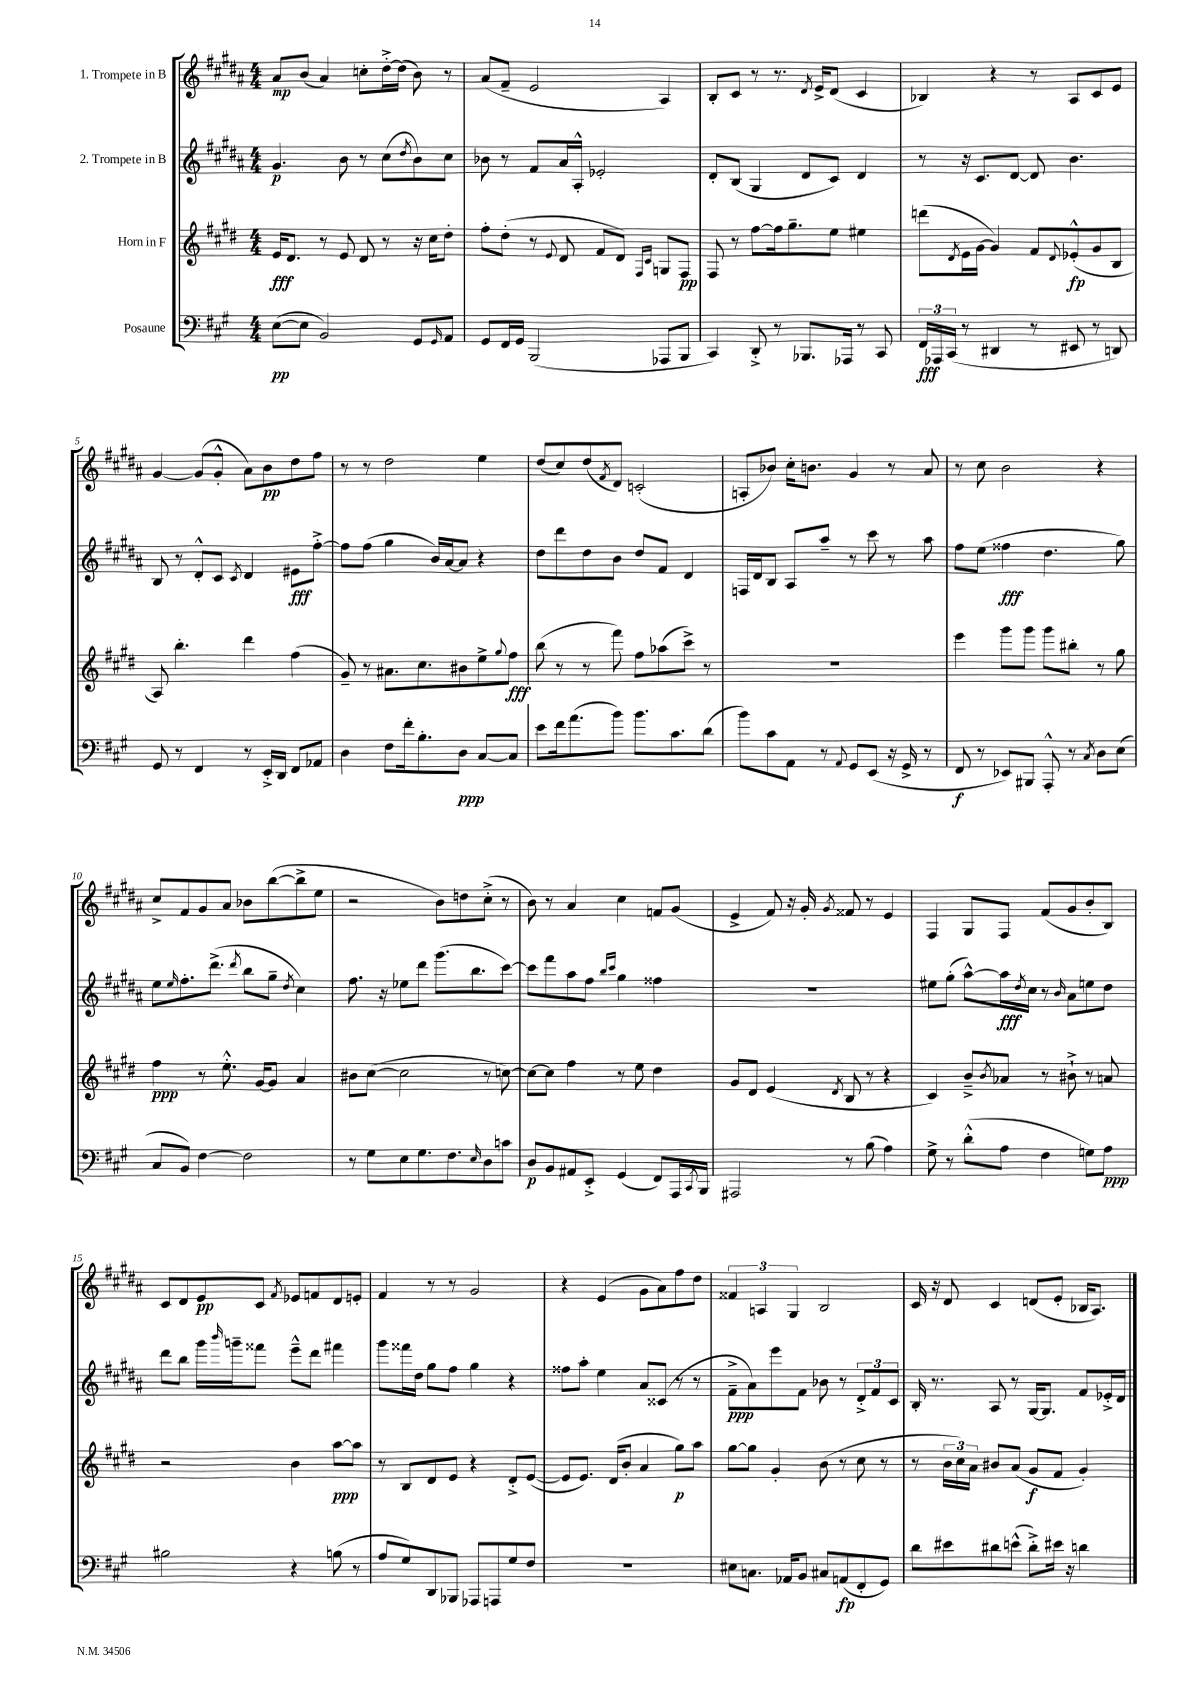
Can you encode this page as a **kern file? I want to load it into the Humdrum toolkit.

**kern	**kern	**kern	**kern
*staff4	*staff3	*staff2	*staff1
*clefF4	*clefG2	*clefG2	*clefG2
*k[f#c#g#]	*k[f#c#g#d#]	*k[f#c#g#d#a#]	*k[f#c#g#d#a#]
*M4/4	*M4/4	*M4/4	*M4/4
([8E\L	16e/LK	4.g#/	8a#/L
.	8.d#/J	.	.
8E\]J	.	.	(8b/J
2BB/)	8r	.	4a#/)
.	8e/	8b\	.
.	8d#/	8r	8cc'\L
.	8r	(8cc#\L	[16dd#'^\L
.	.	.	(16dd#\]JJ
.	.	8qdd#/	.
8GG#/L	16r	8b\)	8b\)
.	16cc#\LK	.	.
16qqGG#/	.	.	.
8AA/J	8dd#'\J	8cc#\J	8r
=	=	=	=
8GG#/L	8ff#'\L	8b-\	(8a#/L
16FF#/L	(8dd#'\J	8r	8f#~/J
16GG#/JJ	.	.	.
(2BBB/	8r	8f#/L	2e/
.	8qqe/	.	.
.	8d#/	16a#/L	.
.	.	16A#'^^/JJ	.
.	8f#/L	2e-'/	.
.	8d#/J)	.	.
.	16qqF#/LL	.	.
.	16qqc#/JJ	.	.
8AAA-/L	8G/L	.	4A#/)
8BBB/J	8F#/J	.	.
=	=	=	=
4CC#/)	8F#/	8d#'/L	8B'/L
.	8r	(8B/J	8c#/J
8DD'^/	[8ff#\L	4G#/	8r
8r	16ff#\]k	.	8.r
.	8.gg#~\	.	.
8.BBB-/L	.	8d#/L	.
.	.	.	8qd#/
.	.	.	16e^/LK
.	8ee\J	8c#/J)	(8d#/J
16AAA-/Jk	.	.	.
8r	4ee#\	4d#/	4c#/
8CC#/	.	.	.
=	=	=	=
24FF#/LL	(8ddd\L	8r	4B-/)
24AAA-/	.	.	.
(24CC#/JJ	.	.	.
.	8qd#/	.	.
8r	16e\L	16r	.
.	[16g#\JJ	8.c#/L	.
4DD#/	4g#/])	.	4r
.	.	[8d#/J	.
8r	8f#/L	8d#/]	8r
.	8qqd#/	.	.
8EE#/	(8e-'^^/	4.b\	8A#/L
8r	8g#/	.	8c#/
8DD/)	8B/J	.	8e/J
=	=	=	=
8GG#/	8A/)	8B/	[4g#/
8r	4.bb'\	8r	.
4FF#/	.	8d#'^^/L	(8g#/]L
.	.	8c#/J	8g#'^^/J
.	.	8qc#/	.
8r	4ddd#\	4d#/	8a#\L)
16EE'^/LL	.	.	8b\
16DD/JJ	.	.	.
8FF#/L	(4ff#\	8e#\L	8dd#\
8AA-/J	.	[8ff#'^\J	8ff#\J
=	=	=	=
4D\	8g#~/)	8ff#\]L	8r
.	8r	(8ff#\J	8r
8F#\L	8.a#\L	4gg#\	2dd#\
16f#'\k	.	.	.
8.B'\	8.cc#\	.	.
.	.	16b/LL)	.
.	.	[16a#/J	.
8D\J	8b#\	8a#/]J	.
[8C#/L	8ee^\	4r	4ee\
.	8qqgg#/	.	.
8C#/]J	8ff#\J	.	.
=	=	=	=
8e\L	(8bb\	8dd#\L	(8dd#/L
16f#\k	8r	8ddd#\	8cc#/)
(8.a\	.	.	.
.	8r	8dd#\	(8dd#/
.	.	.	8qf#/
8b\J)	8fff#\)	8b\J	8d#/J)
8.b\L	8ff#\L	8dd#/L	(2c'/
.	(8aa-\	8f#/J	.
8.c#\	.	.	.
.	8ccc#^\J)	4d#/	.
(8d\J	8r	.	.
=	=	=	=
8b\L)	1r	16F/LL	8A'/L
.	.	16d#/J	.
8c#\	.	8B/J	8b-/J)
8AA\J	.	8A#/L	16cc#'\LK
.	.	.	8.b\J
8r	.	8aa#~/J	.
8qqAA/	.	.	.
8GG#/L	.	8r	4g#/
(8EE/J	.	8ccc#\	.
16r	.	8r	8r
16GG#^/	.	.	.
8r	.	8aa#\	8a#/
=	=	=	=
8FF#/	4eee\	8ff#\L	8r
8r	.	(8ee\J	8cc#\
8EE-/L)	8ggg#\L	4ff##\	2b\
8BBB#/J	8ggg#\J	.	.
8AAA'^^/	8ggg#\L	4.dd#\	.
8r	8bb#'\J	.	.
8qC#/	.	.	.
8D\L	8r	.	4r
(8E\J	8gg#\	8gg#\)	.
=	=	=	=
8C#/L	4ff#\	8ee\L	8cc#^/L
.	.	16qqee/	.
8BB/J)	.	8.ff#'\	8f#/
[4F#\	8r	.	8g#/
.	.	(8.ddd#^\J	.
.	8.ee'^^\	.	8a#/J
.	.	8qddd#/	.
2F#\]	.	8bb\L	8b-\L
.	[16g#/LK	.	.
.	8g#/]J	8gg#~\J	([8bb\
.	.	8qdd#/	.
.	4a/	4cc#\)	8bb^\]
.	.	.	8ee\J
=	=	=	=
8r	8b#\L	8.ff#\	2r
8G#\L	([8cc#\J	.	.
.	.	16r	.
8E\	2cc#\]	8ee-\L	.
8.G#\	.	8ddd#\J	.
.	.	(8.ggg#\L	8b\L)
8.F#\	.	.	.
.	.	.	8dd\
.	.	8.bb\	.
16qqE/	.	.	.
8D\	8r	.	(8cc#'^\J
8c\J	[8cc\)	[8ccc#\J)	8r
=	=	=	=
8D/L	8cc\_L	8ccc#\]L	8b\)
8BB/	8cc\]J	8fff#\	8r
8AA#/	4ff#\	8aa#\	4a#/
8EE'^/J	.	8ff#\J	.
.	.	16qqbb/LL	.
.	.	16qqccc#/JJ	.
(4GG#/	8r	4gg#\	4cc#\
.	8ee\	.	.
8FF#/L)	4dd#\	4ff##\	8f/L
16AAA/L	.	.	(8g#/J
8qCC#/	.	.	.
16BBB/JJ	.	.	.
=	=	=	=
2AAA#/	8g#/L	1r	4e^/
.	8d#/J	.	.
.	(4e/	.	8f#/)
.	.	.	16r
.	.	.	16g#'/
.	8qd#/	.	8qg#/
8r	8B/	.	8f##/
(8B\	8r	.	8r
4A\)	4r	.	4e/
=	=	=	=
8G#^\	4c#/)	8ee#\L	4F#/
8r	.	(8gg#'\J	.
(8d'^^\L	8b~^/L	[8aa#^^\L)	8G#/L
.	8qb/	.	.
8A\J	8a-/J	16aa#\]L	8F#/J
.	.	8qdd#/	.
.	.	16cc#\JJ	.
4F#\	8r	8r	(8f#/L
.	.	16qqb/	.
.	8b#`^\	8a#\L	8g#/
8G\L)	8r	8ee\	8b'/
8A\J	8a/	8dd#\J	8B/J)
=	=	=	=
2B#\	2r	8ddd#\L	8c#/L
.	.	8bb\J	8d#/
.	.	16ggg#\LL	8e/
.	.	16qqbbb/	.
.	.	16ggg~\J	.
.	.	8fff##\J	8c#/J
.	.	.	8qf#/
4r	4b\	8eee~^^\L	8e-/L
.	.	8ddd#\J	8f/
(8B\	[8aa\L	4fff#\	8d#/
8r	8aa\]J	.	8e'/J
=	=	=	=
8A/L	8r	8ggg#\L	4f#/
8G#/)	8B/L	16fff##\L	.
.	.	16dd#\JJ	.
8DD/	8d#/	8gg#\L	8r
8BBB-/J	8e/J	8ff#\J	8r
8AAA-/L	4r	4gg#\	2g#/
8AAA/	.	.	.
8G#/	8d#'^/L	4r	.
8F#/J	([8e/J	.	.
=	=	=	=
1r	8e/]L	8ff##\L	4r
.	8.e/J)	8aa#'\J	.
.	.	4ee\	(4e/
.	(16d#/LK	.	.
.	8b'/J	.	.
.	4a/	8a#/L	8g#\L
.	.	(8c##/J	8a#\)
.	8gg#\L)	8r	8ff#\
.	8aa\J	8r	8dd#\J
=	=	=	=
8E#\L	[8gg#\L	8f#~^\L	6f##/
8.C\J	8gg#\]J	8a#\)	.
.	.	.	6A/
.	4g#'/	8eee\	.
16AA-/LK	.	.	.
.	.	.	6G#/
8BB/J	.	8f#\J	.
8C#/L	(8b\	8b-\	2B/
(8AA/	8r	8r	.
8FF#'/	8cc#\	12d#'^/L	.
.	.	12f#/	.
8GG#/J)	8r	.	.
.	.	12c#/J	.
=	=	=	=
8d\L	8r	16B'/	16c#/
.	.	8.r	16r
8e#\	24b\LL	.	8d#/
.	24cc#\)	.	.
.	24a\JJ	.	.
8d#\	8b#/L	8A#/	4c#/
(8e^^\J	(8a/J	8r	.
8d#'^\L)	8g#/L	[16G#/LK	(8d/L
.	.	8.G#/]J	.
16e#\Jk	8f#/J	.	8e'/J
16r	.	.	.
4d\	4g#'/)	8f#/L	16B-/LK
.	.	.	8.A#/J)
.	.	16e-'^/L	.
.	.	16d#/JJ	.
==	==	==	==
*-	*-	*-	*-
